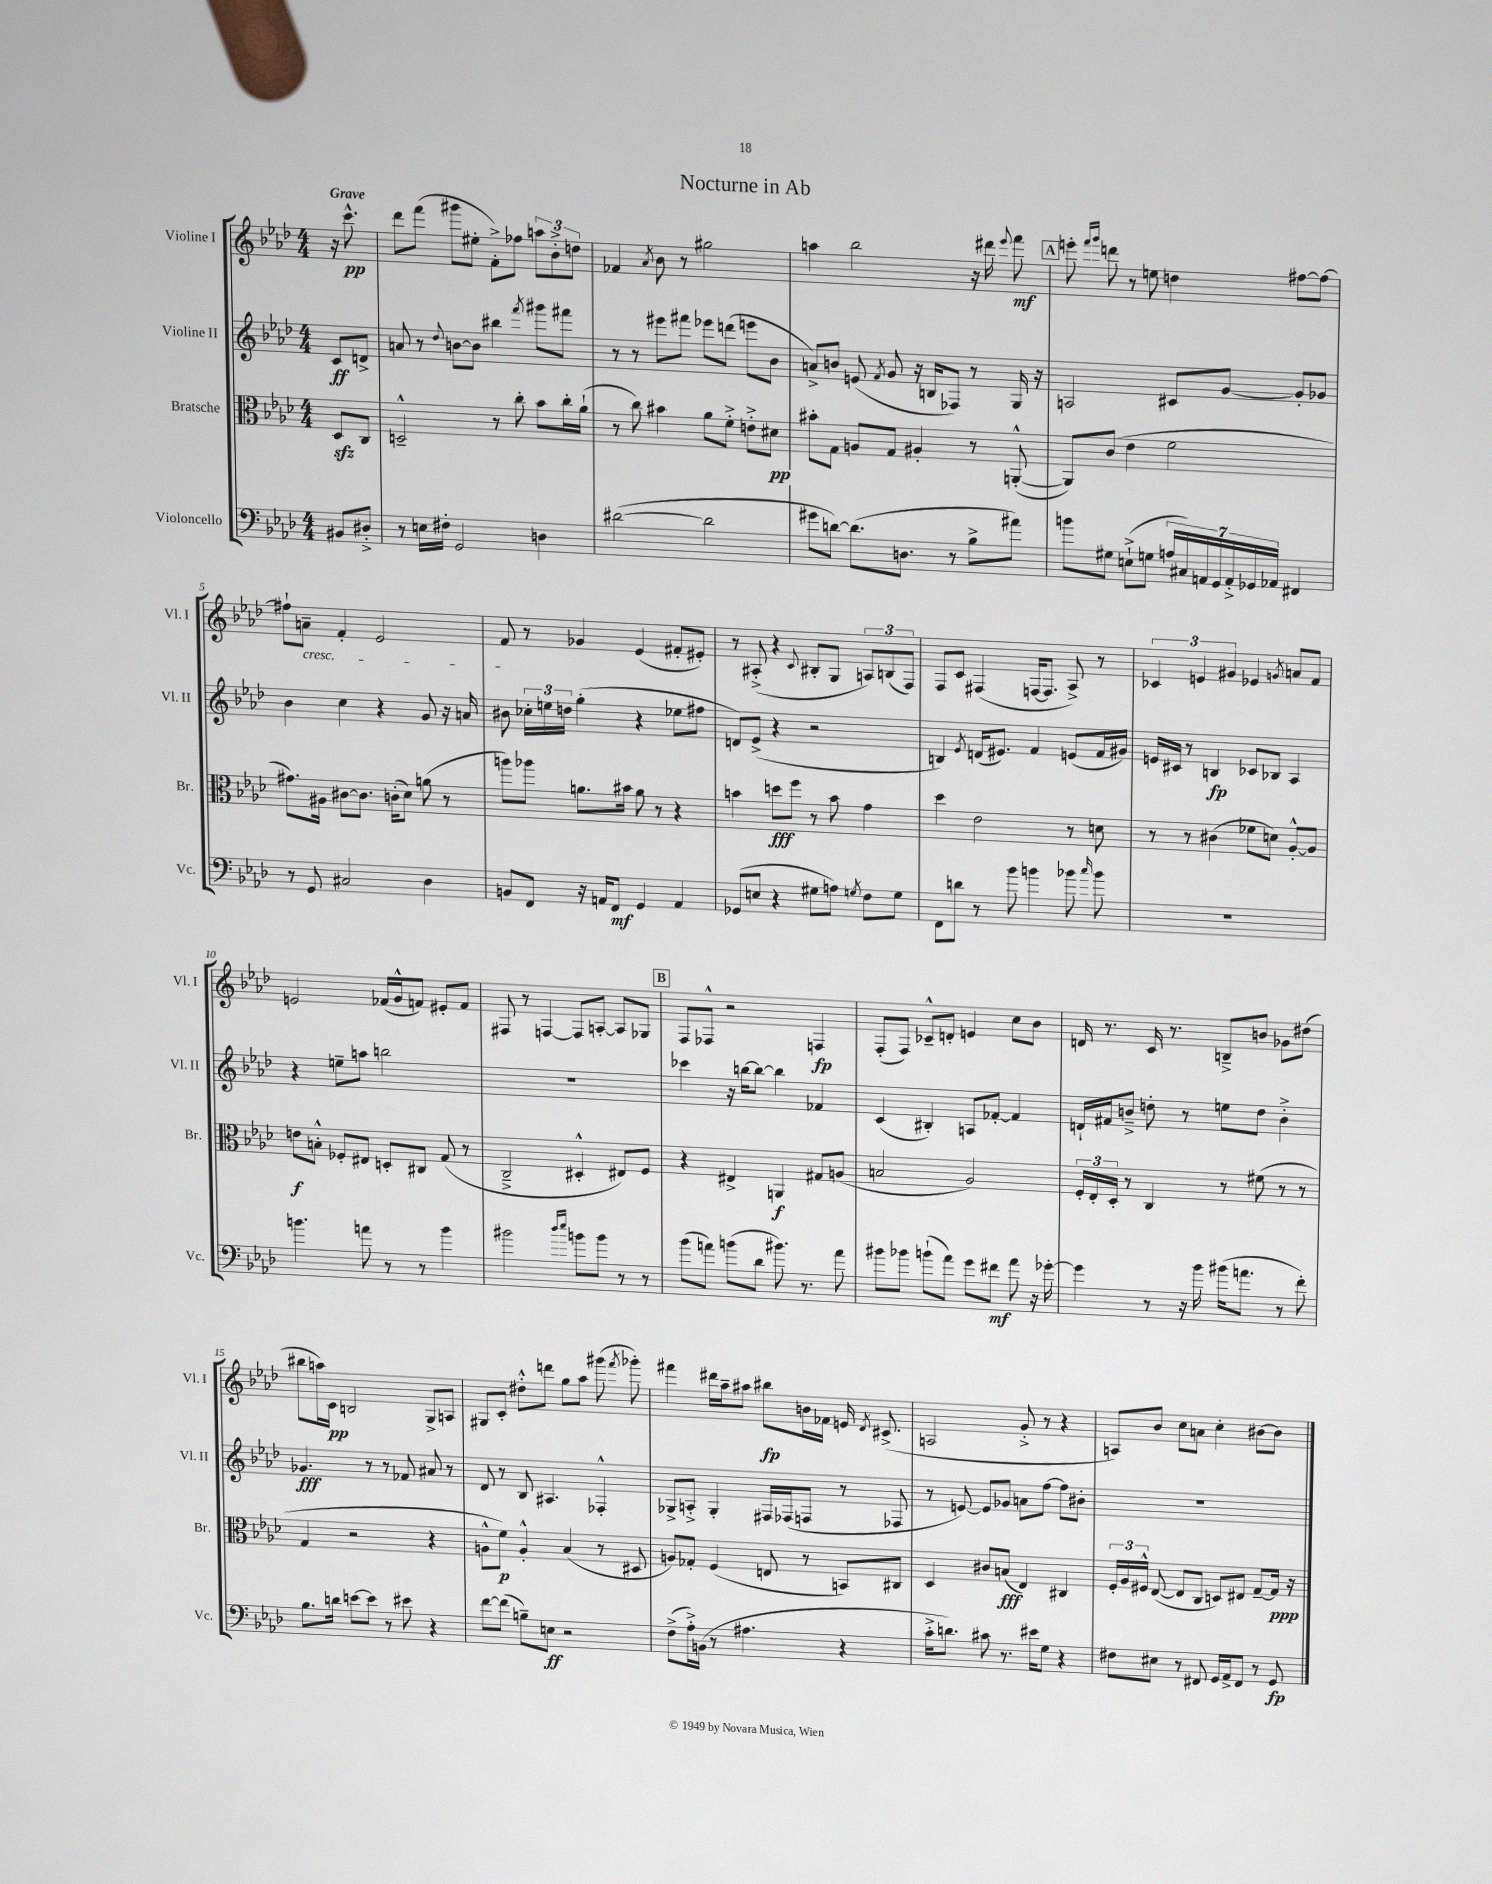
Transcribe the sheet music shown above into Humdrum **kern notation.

**kern	**dynam	**kern	**dynam	**kern	**dynam	**kern	**dynam
*part4	*part4	*part3	*part3	*part2	*part2	*part1	*part1
*staff4	*staff4	*staff3	*staff3	*staff2	*staff2	*staff1	*staff1
*I"Violoncello	*	*I"Bratsche	*	*I"Violine II	*	*I"Violine I	*
*I'Vc.	*	*I'Br.	*	*I'Vl. II	*	*I'Vl. I	*
*clefF4	*	*clefC3	*	*clefG2	*	*clefG2	*
*k[b-e-a-d-]	*	*k[b-e-a-d-]	*	*k[b-e-a-d-]	*	*k[b-e-a-d-]	*
*M4/4	*	*M4/4	*	*M4/4	*	*M4/4	*
=	=	=	=	=	=	=	=
!	!	!	!	!	!	!LO:TX:a:B:t=Grave	!
8BB#X/L	.	8D-zz/L	.	8c/L	ff	16r	.
.	.	.	.	.	.	8.ccc^^\	pp
8D#X'^/J	.	8C/J	.	8dn^/J	.	.	.
=1	=1	=1	=1	=1	=1	=1	=1
8r	.	2Dn~^^/	.	8an/	.	8ddd-\L	.
16En\LL	.	.	.	8r	.	(8fff\J	.
16F#X'\JJ	.	.	.	.	.	.	.
.	.	.	.	8qqdd-/	.	.	.
2GG/	.	.	.	[8bn\L	.	8ggg#X\L	.
.	.	.	.	8b\J]	.	8ee#X'\J	.
.	.	8r	.	4bb#X\	.	8f'^\L)	.
.	.	8cc'\	.	.	.	8ff-X\J	.
.	.	.	.	8qfff/	.	.	.
4Dn\	.	8b-\L	.	8ggg#X\L	.	12aan\L	.
.	.	.	.	.	.	12b-'^\	.
.	.	16cc'\L	.	8fff#X\J	.	.	.
.	.	.	.	.	.	12ddn\J	.
.	.	(16a-`\JJ	.	.	.	.	.
=2	=2	=2	=2	=2	=2	=2	=2
([2d#X\	.	8r	.	8r	.	4f-X/	.
.	.	8cc\)	.	8r	.	.	.
.	.	.	.	.	.	8qa-/	.
.	.	4b#X\	.	8eee#X\L	.	8b-\	.
.	.	.	.	8fff#X\J	.	8r	.
2d#\]	.	8a-\L	.	8eee-X\L	.	2gg#X\	.
.	.	8f'^\J	.	(8dddn\J	.	.	.
.	.	8en'^\L	.	8eeen\L	.	.	.
.	.	8d#X\J	pp	8b-\J	.	.	.
=3	=3	=3	=3	=3	=3	=3	=3
8g#X\L	.	8b#X'\L	.	8an^/L)	.	4aan\	.
[8dn\J)	.	8G\J	.	8bn/J	.	.	.
(8.d\L]	.	8An/L	.	(8en/	.	2bb-\	.
.	.	.	.	8qf/	.	.	.
.	.	8G/J	.	8g/	.	.	.
8.Dn\J	.	.	.	.	.	.	.
.	.	4A#X'/	.	16r	.	.	.
.	.	.	.	16Bn/KL	.	.	.
8r	.	.	.	8F-X/J)	.	.	.
8B-^\L	.	8r	.	8r	.	16r	.
.	.	.	.	.	.	16ddd#X\	.
.	.	.	.	.	.	8qqeee-/	.
8a#X\J)	.	([8AAn'^^/	.	16G/	.	8fff\	mf
.	.	.	.	16r	.	.	.
!!LO:REH:place=s1:t=A
=4	=4	=4	=4	=4	=4	=4	=4
8bn\L	.	8AA/L])	.	2An/	.	8eeen'\	.
.	.	.	.	.	.	16qqfff/LL	.
.	.	.	.	.	.	16qqggg/JJ	.
8G#X\J	.	(8c/J	.	.	.	8dddn\	.
(8En`^\L	.	4e-\	.	.	.	8r	.
8Gn\J	.	.	.	.	.	8een\	.
28An/LL	.	2f\	.	8c#X/L	.	4ddn\	.
28C#X/)	.	.	.	.	.	.	.
28AAn/	.	.	.	.	.	.	.
28GG/	.	.	.	.	.	.	.
.	.	.	.	[8g/J	.	.	.
28AA'^/	.	.	.	.	.	.	.
28GG-X/	.	.	.	.	.	.	.
28AA-X/JJ	.	.	.	.	.	.	.
4FF#X/	.	.	.	8g'/L]	.	[8ff#X\L	.
.	.	.	.	8g-X/J	.	8ff#\J_	.
!!LO:LB:g=z
=5	=5	=5	=5	=5	=5	=5	=5
8r	.	8.g#X\L)	.	4b-\	.	8ff#X`\L]	.
!	!	!	!	!	!	!LO:TX:b:i:t=cresc.	!
8GG/	.	.	.	.	.	8an~\J	.
.	.	16A#X\Jk	.	.	.	.	.
2C#X/	.	[8c#X\L	.	4cc\	.	4f'/	.
.	.	8.c#\J]	.	.	.	.	.
.	.	.	.	4r	.	2e-/	.
.	.	(16cn'\KL	.	.	.	.	.
.	.	8d-\J)	.	.	.	.	.
4D-\	.	(8an\	.	8g/	.	.	.
.	.	8r	.	16r	.	.	.
.	.	.	.	16an/	.	.	.
=6	=6	=6	=6	=6	=6	=6	=6
8BBn/L	.	8aan\L)	.	8b#X\	.	8f/	.
8FF/J	.	8aa-X\J	.	24cc-X'\LL	.	8r	.
.	.	.	.	24een\	.	.	.
.	.	.	.	24ddn\JJ	.	.	.
16r	.	8.an\L	.	(4gg'\	.	4g-X/	.
16AAn/KL	.	.	.	.	.	.	.
8FF/J	mf	.	.	.	.	.	.
.	.	16b#X\Jk	.	.	.	.	.
4GG/	.	8a\	.	4r	.	(4e-/	.
.	.	8r	.	.	.	.	.
4AA/	.	4r	.	8ee-X\L	.	8f#X'/L	.
.	.	.	.	8ff#X\J	.	8e#X'/J)	.
=7	=7	=7	=7	=7	=7	=7	=7
(8GG-X/L	.	4bn\	.	8dn/L)	.	8r	.
8En/J	.	.	.	(8e-^/J	.	(8A#X'^/	.
4r	.	8ddn\L	fff	4r	.	4r	.
.	.	8ff\J	.	.	.	.	.
.	.	.	.	.	.	8qqc/	.
8G#X\L	.	8r	.	2r	.	8B#X'/L	.
8An\J)	.	8b\	.	.	.	8G/J	.
8qGn/	.	.	.	.	.	.	.
8F\L	.	4g\	.	.	.	12An/L)	.
.	.	.	.	.	.	(12Bn/	.
8G\J	.	.	.	.	.	.	.
.	.	.	.	.	.	12F/J)	.
=8	=8	=8	=8	=8	=8	=8	=8
8FF\L	.	4dd-\	.	4Bn/)	.	8F/L	.
8dn\J	.	.	.	.	.	8c/J	.
.	.	.	.	8qe-/	.	.	.
8r	.	2e-\	.	(16dn/KL	.	(4F#X/	.
.	.	.	.	8.e#X/J)	.	.	.
8b-\	.	.	.	.	.	.	.
4bn\	.	.	.	4f/	.	[16Fn/KL	.
.	.	.	.	.	.	8.F/J]	.
8b-X\	.	8r	.	(8en/L	.	8A-^/)	.
16qqcc/	.	.	.	.	.	.	.
8b-\	.	8dn\	.	16f/L	.	8r	.
.	.	.	.	16g#X/JJ)	.	.	.
=9	=9	=9	=9	=9	=9	=9	=9
1r	.	8r	.	16en/LL	.	6c-X/	.
.	.	.	.	16c#X/JJ	.	.	.
.	.	8r	.	8r	.	.	.
.	.	.	.	.	.	6en/	.
.	.	(4c#X\	.	4Bn/	fp	.	.
.	.	.	.	.	.	6g#X/	.
.	.	8f-X\L	.	8c-X/L	.	4e-X/	.
.	.	8dn\J)	.	8B-X/J	.	.	.
.	.	.	.	.	.	8qgn/	.
.	.	[8A-'^^/L	.	4A-/	.	8an/L	.
.	.	8A-/J]	.	.	.	8f/J	.
!!LO:LB:g=z
=10	=10	=10	=10	=10	=10	=10	=10
4.bn\	.	8en\L	f	4r	.	2en/	.
.	.	8Bn'^^\J	.	.	.	.	.
.	.	8F-X'/L	.	8een~\L	.	.	.
8an\	.	8E#X/J	.	8aan\J	.	.	.
8r	.	8Dn'/L	.	2bbn\	.	(16f-X/LL	.
.	.	.	.	.	.	16g^^/J	.
8r	.	8C#X/J	.	.	.	8fn/J)	.
4b\	.	(8G/	.	.	.	8e#X'/L	.
.	.	8r	.	.	.	8f/J	.
=11	=11	=11	=11	=11	=11	=11	=11
2b#X\	.	2C~^/	.	1r	.	8F#X/	.
.	.	.	.	.	.	8r	.
.	.	.	.	.	.	[4Fn/	.
16qqdd-/LL	.	.	.	.	.	.	.
16qqee-/JJ	.	.	.	.	.	.	.
8bn\L	.	4D#X'^^/	.	.	.	8F/L]	.
8b\J	.	.	.	.	.	[8An'/J	.
8r	.	8E#X/L)	.	.	.	8A/L]	.
8r	.	8F/J	.	.	.	8G-X/J	.
!!LO:REH:place=s1:t=B
=12	=12	=12	=12	=12	=12	=12	=12
(8b-\L	.	4r	.	4ccc-X\	.	8F/L	.
8an\J)	.	.	.	.	.	8F-X^^/J	.
(8bn\L	.	4E#X^/	.	16r	.	2r	.
.	.	.	.	[16bbn\KL	.	.	.
8d-\J	.	.	.	8bb\J_	.	.	.
8.b#X\)	.	4AAn/	f	4bb\]	.	.	.
8.r	.	.	.	.	.	.	.
.	.	8G#X/L	.	4f-X/	.	4Fn/	fp
8a\	.	(8An/J	.	.	.	.	.
=13	=13	=13	=13	=13	=13	=13	=13
8b#X\L	.	2Bn/	.	(4c/	.	(8F'/L	.
8b-X\J	.	.	.	.	.	8F/J)	.
(8bn`\L	.	.	.	4B#X'/)	.	8c-X~^^/L	.
8a-\J)	.	.	.	.	.	8dn'/J	.
8g\L	.	2A-/)	.	8An/L	.	4en/	.
8f#X\J	mf	.	.	[8f-X'/J	.	.	.
8a-\	.	.	.	4f-/]	.	8cc\L	.
16r	.	.	.	.	.	8b-\J	.
[16g-X'\	.	.	.	.	.	.	.
=14	=14	=14	=14	=14	=14	=14	=14
4g-\]	.	24F'/LL	.	16dn`/LL	.	16dn/	.
.	.	24E-'/	.	.	.	.	.
.	.	.	.	16f#X/J	.	8.r	.
.	.	24D-'/JJ	.	.	.	.	.
.	.	8r	.	8bn~^/J	.	.	.
8r	.	4C/	.	8ddn'\	.	16c/	.
.	.	.	.	.	.	8.r	.
16r	.	.	.	8r	.	.	.
16b-\	.	.	.	.	.	.	.
(16b#X\KL	.	8r	.	8een\L	.	8Bn~^/L	.
8.an\J	.	.	.	.	.	.	.
.	.	(8f#X\	.	8dd\J	.	8bn/J	.
8r	.	8r	.	4b'^\	.	8g-X\L	.
8f'\)	.	8r	.	.	.	(8dd#X\J	.
!!LO:LB:g=z
=15	=15	=15	=15	=15	=15	=15	=15
8.B-\L	.	4G/	.	4.g-X/	fff	8bb#X\L	.
.	.	.	.	.	.	16aan\L)	.
16dn\Jk	.	.	.	.	.	16c\JJ	pp
[8en\L	.	2r	.	.	.	2Bn/	.
8e\J]	.	.	.	8r	.	.	.
8r	.	.	.	8r	.	.	.
8e#X\	.	.	.	8f-X/	.	.	.
4r	.	4r	.	8a#X/	.	8G^/L	.
.	.	.	.	8r	.	8An/J	.
=16	=16	=16	=16	=16	=16	=16	=16
[8f\L	.	8An^^\L	.	8d-/	.	8G#X/L	.
(8f\J]	.	8f\J)	p	8r	.	8c'/J	.
8Bn~\L)	.	4A'^^/	.	8B-/	.	8dd#X'^^\L	.
8En\J	ff	.	.	4.A#X/	.	8dddn\J	.
2r	.	(4B-/	.	.	.	8gg\L	.
.	.	.	.	.	.	8aa-\J	.
.	.	8r	.	4F-X'^^/	.	(8ggg#X\	.
.	.	.	.	.	.	8qfff/	.
.	.	8D#X/	.	.	.	8ggg-X'\)	.
=17	=17	=17	=17	=17	=17	=17	=17
(8F^\L	.	8An/L)	.	8G-X^/L	.	4fff#X\	.
16A-'^\L)	.	8G-X'/J	.	8An'^/J	.	.	.
(16BBn\JJ	.	.	.	.	.	.	.
8r	.	(4F/	.	4G-'/	.	16ddd#X\LL	.
.	.	.	.	.	.	16aa-~\J	.
4.A#X\	.	.	.	.	.	8aa#X\J	.
.	.	8En/	.	16F#X/LL	.	8bb#X\L	fp
.	.	.	.	(16F-X/J	.	.	.
.	.	8r	.	8Fn/J	.	16bn\L	.
.	.	.	.	.	.	16f-X\JJ	.
4r	.	8BBn/L)	.	8r	.	16en/	.
.	.	.	.	.	.	8qd-/	.
.	.	.	.	.	.	(8.c#X^/	.
.	.	8C#X/J	.	8F-X/	.	.	.
=18	=18	=18	=18	=18	=18	=18	=18
16c'^\KL	.	4D-/	.	8r	.	2An/	.
8.dn\J)	.	.	.	.	.	.	.
.	.	.	.	[8en/)	.	.	.
8c#X\	.	8c#X/L	.	8e/L]	.	.	.
8.r	.	(8Bn/J	fff	8g-X/J	.	.	.
.	.	4E-/)	.	8an\L	.	8g'^/	.
16e#X\KL	.	.	.	.	.	.	.
8G\J	.	.	.	[8ff\J	.	8r	.
4r	.	4C#X/	.	8ff\L]	.	4r	.
.	.	.	.	8b#X'\J	.	.	.
=19	=19	=19	=19	=19	=19	=19	=19
8F#X\L	.	24F'/LL	.	1r	.	8An/L)	.
.	.	24A-/	.	.	.	.	.
.	.	24F#X^^/JJ	.	.	.	.	.
8E#X\J	.	([8E-/	.	.	.	8b-/J	.
8r	.	8E-/L]	.	.	.	8cc\L	.
8FF#X/	.	8C/J	.	.	.	8an\J	.
16GG/LL	.	8Dn/L)	.	.	.	4cc'\	.
16AA-^/J	.	.	.	.	.	.	.
8FF#/J	.	8E#X/J	.	.	.	.	.
8r	.	[8G~/L	.	.	.	[8b#X\L	.
8GG/	fp	16G/Jk]	ppp	.	.	8b#\J]	.
.	.	16r	.	.	.	.	.
==	==	==	==	==	==	==	==
*-	*-	*-	*-	*-	*-	*-	*-
